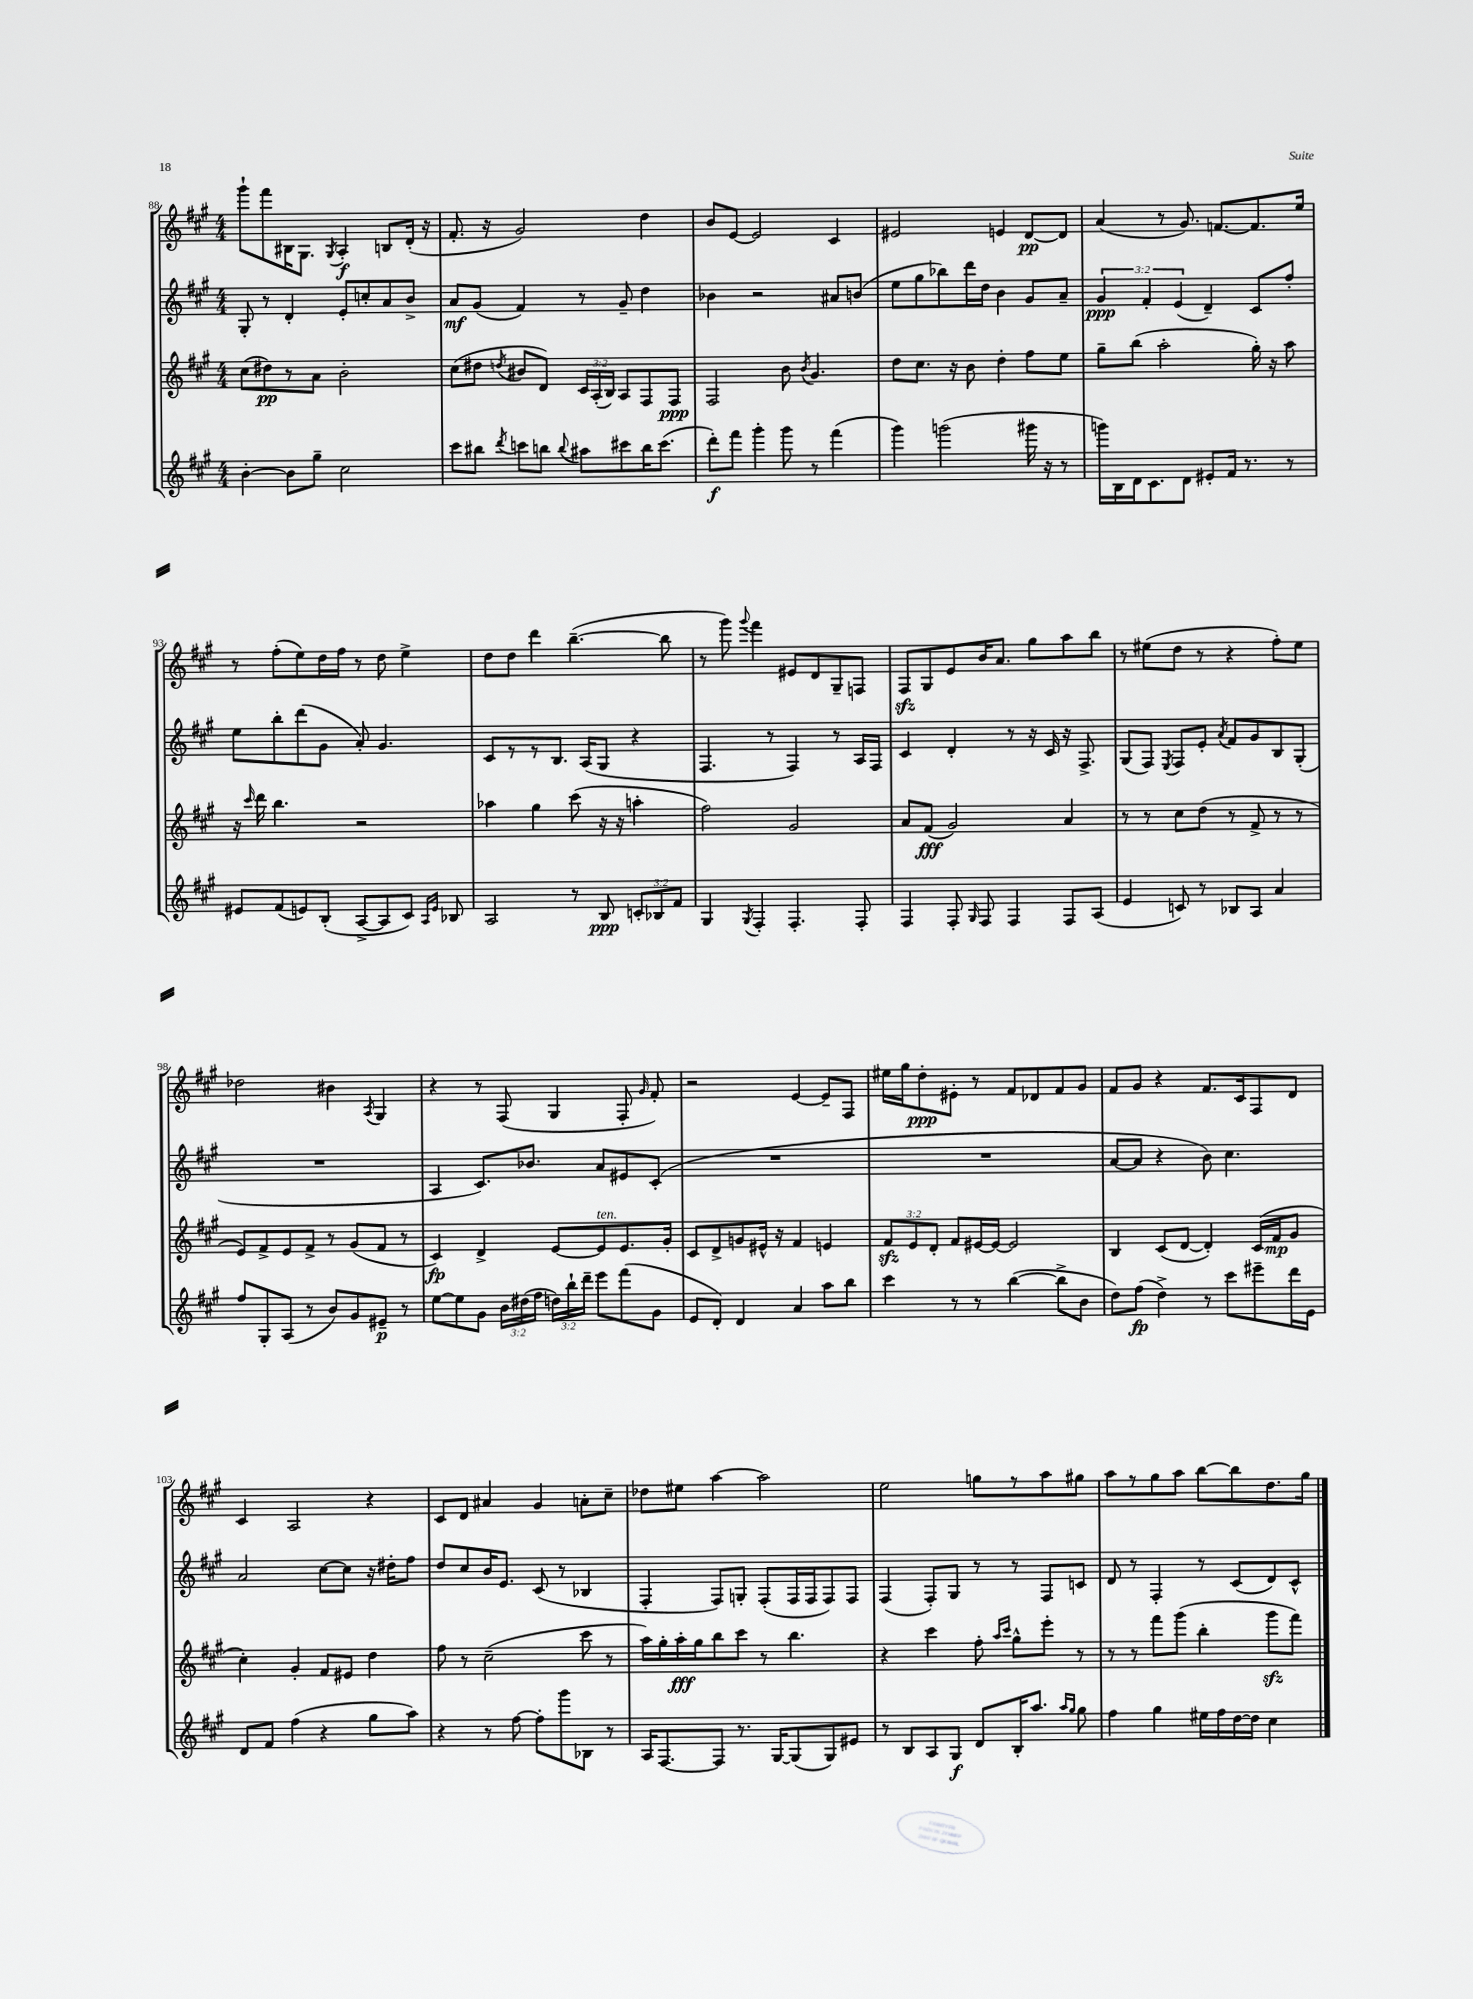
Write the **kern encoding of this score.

**kern	**kern	**kern	**kern
*staff4	*staff3	*staff2	*staff1
*clefG2	*clefG2	*clefG2	*clefG2
*k[f#c#g#]	*k[f#c#g#]	*k[f#c#g#]	*k[f#c#g#]
*M4/4	*M4/4	*M4/4	*M4/4
[4b'	(8cc#	8G#'	8ggg#`
.	8dd#)	8r	8fff#
8b]	8r	4d'	16B#
.	.	.	8.G#
8gg#~	8a	.	.
.	.	.	8qG#
2cc#	2b'	8e'	4A'
.	.	8cc'	.
.	.	8a	8B
.	.	8b^	(16d'
.	.	.	16r
=	=	=	=
8ccc#	(8cc#	8a	8.f#'
8bb#	8dd#	(8g#	.
.	.	.	16r
8qddd	8qdd	.	.
8ccc	8b#	4f#)	2g#)
8bb	8d)	.	.
8qqbb	.	.	.
8aa#	24c#	8r	.
.	(24A'	.	.
.	24B)	.	.
8ccc#	8A	8g#~	.
16bb	8F#	4dd	4dd
(8.ccc#	.	.	.
.	8F#	.	.
=	=	=	=
8ddd')	2F#	4b-	8b
8fff#	.	.	[8e
4ggg#'	.	2r	2e]
8ggg#	8b	.	.
.	8qb	.	.
8r	4.g#	.	.
(4fff#	.	8a#	4c#
.	.	(8b	.
=	=	=	=
4ggg#)	8dd	8ee	2e#
.	8.cc#	8gg#	.
(2ggg	.	8bb-)	.
.	16r	.	.
.	8b	16ddd	.
.	.	16dd	.
.	4dd'	4b	4e
16ggg#	8ff#	8g#	[8d
16r	.	.	.
8r	8ee	8a~	8d]
=	=	=	=
16ggg)	8gg#~	6g#	(4a
16B	.	.	.
16d	(8bb	.	.
.	.	6f#'	.
8.c#	.	.	.
.	2aa'	.	8r
.	.	(6e	.
8d	.	.	8.g#)
8e#'	.	4d~)	.
.	.	.	[8.f
16f#	.	.	.
8.r	.	.	.
.	16gg#')	8c#	8.f]
.	16r	.	.
8r	8aa	8ff#'	.
.	.	.	16ee
=	=	=	=
8e#	16r	8ee	8r
.	16qqccc#	.	.
.	16ddd	.	.
(8f#	4.bb	8bb'	(8ff#'
8e)	.	(8ddd	8ee)
(8B'	.	8g#	16dd
.	.	.	16ff#
[8A^	2r	8a')	8r
8A]	.	4.g#	8dd
8c#)	.	.	4ee^
16qqA	.	.	.
16qqe	.	.	.
8B-	.	.	.
=	=	=	=
2A	4aa-	8c#	8dd
.	.	8r	8dd
.	4gg#	8r	4ddd
.	.	8.B	.
8r	(8ccc#	.	([4.bb~
.	.	(16A	.
8B	16r	8G#	.
.	16r	.	.
12c'	4aa'	4r	.
12B-	.	.	.
.	.	.	8bb]
12f#	.	.	.
=	=	=	=
4G#	2ff#)	4.F#	8r
.	.	.	8ggg#)
8qG#	.	.	8qqggg#
4F#'	.	.	4fff#
.	.	8r	.
4.F#'	2g#	4F#)	8e#
.	.	.	8d
.	.	8r	8G#~
8F#'	.	16A	8F
.	.	16F#	.
=	=	=	=
4F#	8a	4c#	8F#
.	(8f#	.	8G#
8F#'	2g#)	4d'	8e
16qqG#	.	.	.
8F#	.	.	16b
.	.	.	8.a
4F#	.	8r	.
.	.	16r	8gg#
.	.	16c#	.
8F#	4a	16r	8aa
.	.	8.F#^	.
(8A	.	.	8bb
=	=	=	=
4e	8r	(8G#	8r
.	8r	8F#)	(8ee#
.	.	8qE	.
8c)	8cc#	8F#	8dd
8r	(8dd	8e'	8r
.	.	8qa	.
8B-	8r	8f#	4r
8A	8f#^	8g#	.
4a	8r	8B	8ff#')
.	8r	(8G#'	8ee#
=	=	=	=
8ff#	8e)	1r	2dd-
8G#'	8f#^	.	.
(8A	8e	.	.
8r	8f#^	.	.
8b)	8r	.	4b#
8g#	(8g#	.	.
.	.	.	8qA
8e#~	8f#	.	4G#
8r	8r	.	.
=	=	=	=
[8ee	4c#)	4A	4r
8ee]	.	.	.
8g#	4d^	8.c#)	8r
24b	.	.	(8F#
(24dd#	.	.	.
.	.	8.b-	.
24ff#	.	.	.
24dd)	[8e	.	4G#
24bb`	.	.	.
24ddd~	.	.	.
8eee	8e]	8a	.
(8fff#	8.e	8e#	8F#'
.	.	.	16qqg#
8g#	.	(8c#'	8f#')
.	16g#'	.	.
=	=	=	=
8e	8c#	1r	2r
8d')	8d^	.	.
4d	8g	.	.
.	16e#^^	.	.
.	16r	.	.
4a	4f#	.	[4e
8aa	4e	.	8e~]
8bb	.	.	8F#
=	=	=	=
4ccc#	12f#	1r	16ee#
.	.	.	16gg#
.	12e	.	.
.	.	.	8dd'
.	12d'	.	.
8r	8f#	.	8e#'
8r	[16e#	.	8r
.	16e#_	.	.
([4bb	2e#]	.	8f#
.	.	.	8d-
8bb^]	.	.	8f#
8b	.	.	8g#
=	=	=	=
8dd)	4B	[8a	8f#
(8ff#	.	8a]	8g#
4dd^)	(8c#	4r	4r
.	[8d	.	.
8r	4d'])	8b)	8.f#
8ccc#	.	4.cc#	.
.	.	.	16c#
8eee#~	(16c#	.	8F#
.	16f#	.	.
16ddd	8g#	.	8d
16e	.	.	.
=	=	=	=
8d	4cc#')	2a	4c#
8f#	.	.	.
(4ff#	4g#'	.	2A
4r	8f#	[8cc#	.
.	8e#	8cc#]	.
8gg#	4dd	16r	4r
.	.	16dd#'	.
8aa)	.	8ff#	.
=	=	=	=
4r	8ff#	8dd	8c#
.	8r	8cc#	8d
8r	(2cc#~	16b	4a#
.	.	8.e	.
[8ff#	.	.	.
8ff#']	.	(8c#	4g#
8ggg#	.	8r	.
8B-	8ccc#	4B-	8a'
8r	8r	.	8cc#~
=	=	=	=
16A	16aa)	4F#'	8dd-
[8.F#	16gg#'	.	.
.	16aa'	.	8ee#
.	16gg#	.	.
8F#]	8bb	8F#)	[4aa
8.r	8ccc#	8G'	.
.	8r	(8F#'	2aa]
[16G#	.	.	.
(8G#]	4.bb	16F#	.
.	.	16F#	.
8G#)	.	8F#)	.
8e#	.	8F#	.
=	=	=	=
8r	4r	(4F#	2ee
8B	.	.	.
8A	4ccc#	8F#')	.
8G#	.	8G#	.
8d	8ff#'	8r	8gg
.	16qqaa	.	.
.	16qqccc#	.	.
16B'	8gg#^^	8r	8r
8.aa	.	.	.
.	8eee'	8F#	8aa
16qqaa	.	.	.
16qqgg#	.	.	.
8gg#	8r	8c	8gg#
=	=	=	=
4ff#	8r	8d	8aa
.	8r	8r	8r
4gg#	8fff#	4F#'	8gg#
.	(8ggg#	.	8aa
16ee#	4bb'	8r	[8bb
16ff#	.	.	.
[16dd	.	(8c#	8bb]
16dd]	.	.	.
4cc#	8ggg#	8d)	8.dd
.	8fff#)	8c#^^	.
.	.	.	16gg#
==	==	==	==
*-	*-	*-	*-
